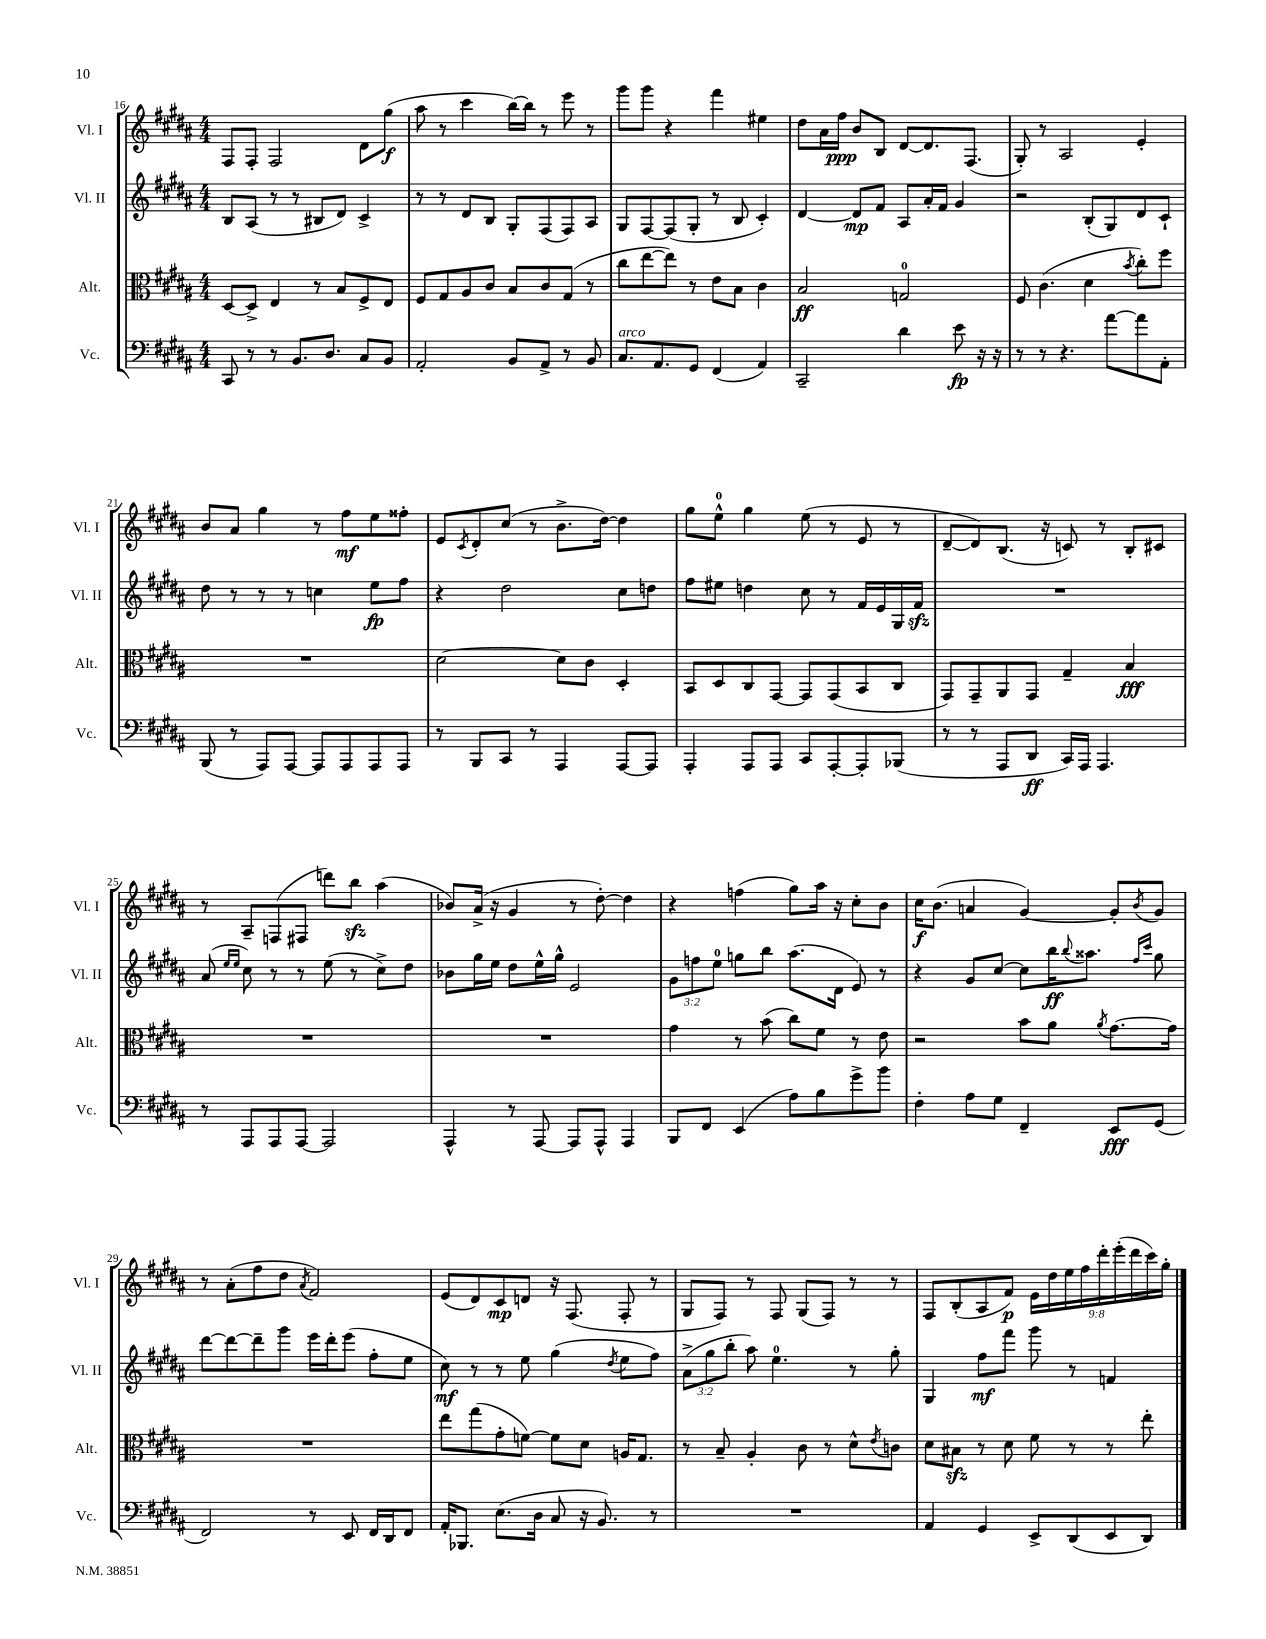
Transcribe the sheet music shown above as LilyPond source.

<<
\new StaffGroup <<
\new Staff = "s0" \with { instrumentName = "Vl. I" shortInstrumentName = "Vl. I" } {
    \clef treble \key b \major \numericTimeSignature \time 4/4 \override Staff.TupletNumber.text = #tuplet-number::calc-fraction-text
    fis8 fis8-. fis2 dis'8 gis''8\f( |
    ais''8 r8 cis'''4 b''16~) b''16 r8 e'''8 r8 |
    gis'''8 gis'''8 r4 fis'''4 eis''4 |
    dis''8 ais'16 fis''16\ppp b'8 b8 dis'8~ dis'8. fis8.( |
    gis8-.) r8 ais2 e'4-. |
    b'8 ais'8 gis''4 r8 fis''8\mf e''8 fisis''8-. |
    e'8 \acciaccatura { cis'8 } dis'8-. cis''8( r8 b'8.-> dis''16~) dis''4 |
    gis''8 e''8-0-^ gis''4 e''8( r8 e'8 r8 |
    dis'8~-- dis'8) b8.( r16 c'8) r8 b8-. cis'8 |
    r8 ais8-- f8( fis8 d'''8) b''8\sfz ais''4( |
    bes'8) ais'16->( r16 gis'4 r8 dis''8~-.) dis''4 |
    r4 f''4( gis''8) ais''16 r16 cis''8-. b'8 |
    cis''16\f b'8.( a'4 gis'4~) gis'8-. \acciaccatura { b'8 } gis'8 |
    r8 ais'8-.( fis''8 dis''8 \acciaccatura { ais'8 } fis'2) |
    e'8( dis'8) cis'8\mp d'8 r16 fis8.( fis8-. r8 |
    gis8 fis8) r8 fis8 gis8( fis8) r8 r8 |
    fis8 b8-.( ais8 fis'8\p) \tuplet 9/8 { e'16 dis''16 e''16 fis''16 dis'''16-. e'''16-.( dis'''16 cis'''16) gis''16-. } \bar "|." |
}
\new Staff = "s1" \with { instrumentName = "Vl. II" shortInstrumentName = "Vl. II" } {
    \clef treble \key b \major \numericTimeSignature \time 4/4 \override Staff.TupletNumber.text = #tuplet-number::calc-fraction-text
    b8 ais8( r8 r8 bis8 dis'8) cis'4-> |
    r8 r8 dis'8 b8 gis8-. fis8( fis8) ais8 |
    gis8 fis8~ fis8( gis8-. r8 b8 cis'4-.) |
    dis'4~ dis'8\mp fis'8 ais8 ais'16-. fis'16 gis'4 |
    r2 b8-.( gis8) dis'8 cis'8-! |
    dis''8 r8 r8 r8 c''4 e''8\fp fis''8 |
    r4 dis''2 cis''8 d''8 |
    fis''8 eis''8 d''4 cis''8 r8 fis'16 e'16 gis16 fis'16\sfz |
    R1 |
    ais'8( \grace { e''16 e''16 } cis''8) r8 r8 e''8( r8 cis''8->) dis''8 |
    bes'8 gis''16 e''16 dis''8 e''16-^ gis''16-^ e'2 |
    \tuplet 3/2 { gis'8 f''8 e''8-0 } g''8 b''8 ais''8.( dis'16 e'8) r8 |
    r4 gis'8 cis''8~ cis''8 b''16\ff \appoggiatura { b''8 } aisis''8. \grace { fis''16 cis'''16 } gis''8 |
    dis'''8~ dis'''8~ dis'''8-- gis'''8 e'''16 dis'''16-. e'''8( fis''8-. e''8 |
    cis''8\mf) r8 r8 e''8 gis''4( \acciaccatura { dis''8 } e''8 fis''8) |
    \tuplet 3/2 { ais'8->( gis''8 b''8-. } ais''8) e''4.-0 r8 gis''8-. |
    gis4 fis''8\mf fis'''8 gis'''8 r8 f'4 \bar "|." |
}
\new Staff = "s2" \with { instrumentName = "Alt." shortInstrumentName = "Alt." } {
    \clef alto \key b \major \numericTimeSignature \time 4/4
    dis8~ dis8-> e4 r8 b8 fis8-> e8 |
    fis8 gis8 ais8 cis'8 b8 cis'8 gis8( r8 |
    cis''8 e''8~ e''8) r8 e'8 b8 cis'4 |
    b2\ff g2-0 |
    fis8 cis'4.( dis'4 \acciaccatura { b'8 } cis''8-.) fis''8 |
    R1 |
    dis'2~ dis'8 cis'8 dis4-. |
    b,8 dis8 cis8 gis,8~ gis,8 gis,8( b,8 cis8 |
    gis,8) gis,8-- ais,8 gis,8 gis4-- b4\fff |
    R1 |
    R1 |
    gis'4 r8 b'8( cis''8) fis'8 r8 e'8 |
    r2 b'8 ais'8 \acciaccatura { ais'8 } gis'8.~ gis'16 |
    R1 |
    e''8 gis''8( gis'8-. f'8~) f'8 dis'8 a16 gis8. |
    r8 b8-- ais4-. cis'8 r8 dis'8-^ \acciaccatura { e'8 } c'8 |
    dis'8 bis8\sfz r8 dis'8 fis'8 r8 r8 e''8-. \bar "|." |
}
\new Staff = "s3" \with { instrumentName = "Vc." shortInstrumentName = "Vc." } {
    \clef bass \key b \major \numericTimeSignature \time 4/4
    cis,8 r8 r8 b,8. dis8. cis8 b,8 |
    ais,2-. b,8 ais,8-> r8 b,8 |
    cis8.^\markup { \italic "arco" } ais,8. gis,8 fis,4( ais,4) |
    cis,2-- dis'4 e'8\fp r16 r16 |
    r8 r8 r4. ais'8~ ais'8 ais,8-. |
    b,,8( r8 ais,,8) ais,,8~ ais,,8 ais,,8 ais,,8 ais,,8 |
    r8 b,,8 cis,8 r8 ais,,4 ais,,8~ ais,,8 |
    ais,,4-. ais,,8 ais,,8 cis,8 ais,,8~-. ais,,8-. bes,,8( |
    r8 r8 ais,,8 dis,8\ff cis,16) ais,,16 ais,,4. |
    r8 ais,,8 ais,,8 ais,,8~ ais,,2 |
    ais,,4-^ r8 ais,,8~ ais,,8 ais,,8-^ ais,,4 |
    b,,8 fis,8 e,4( ais8) b8 gis'8-> b'8 |
    fis4-. ais8 gis8 fis,4-- e,8\fff gis,8( |
    fis,2) r8 e,8 fis,16 dis,16 fis,8 |
    ais,16-. bes,,8. e8.( dis16 cis8 r16 b,8.) r8 |
    R1 |
    ais,4 gis,4 e,8-> dis,8( e,8 dis,8) \bar "|." |
}
>>
>>
\layout { \context { \Score currentBarNumber = #16 } }
